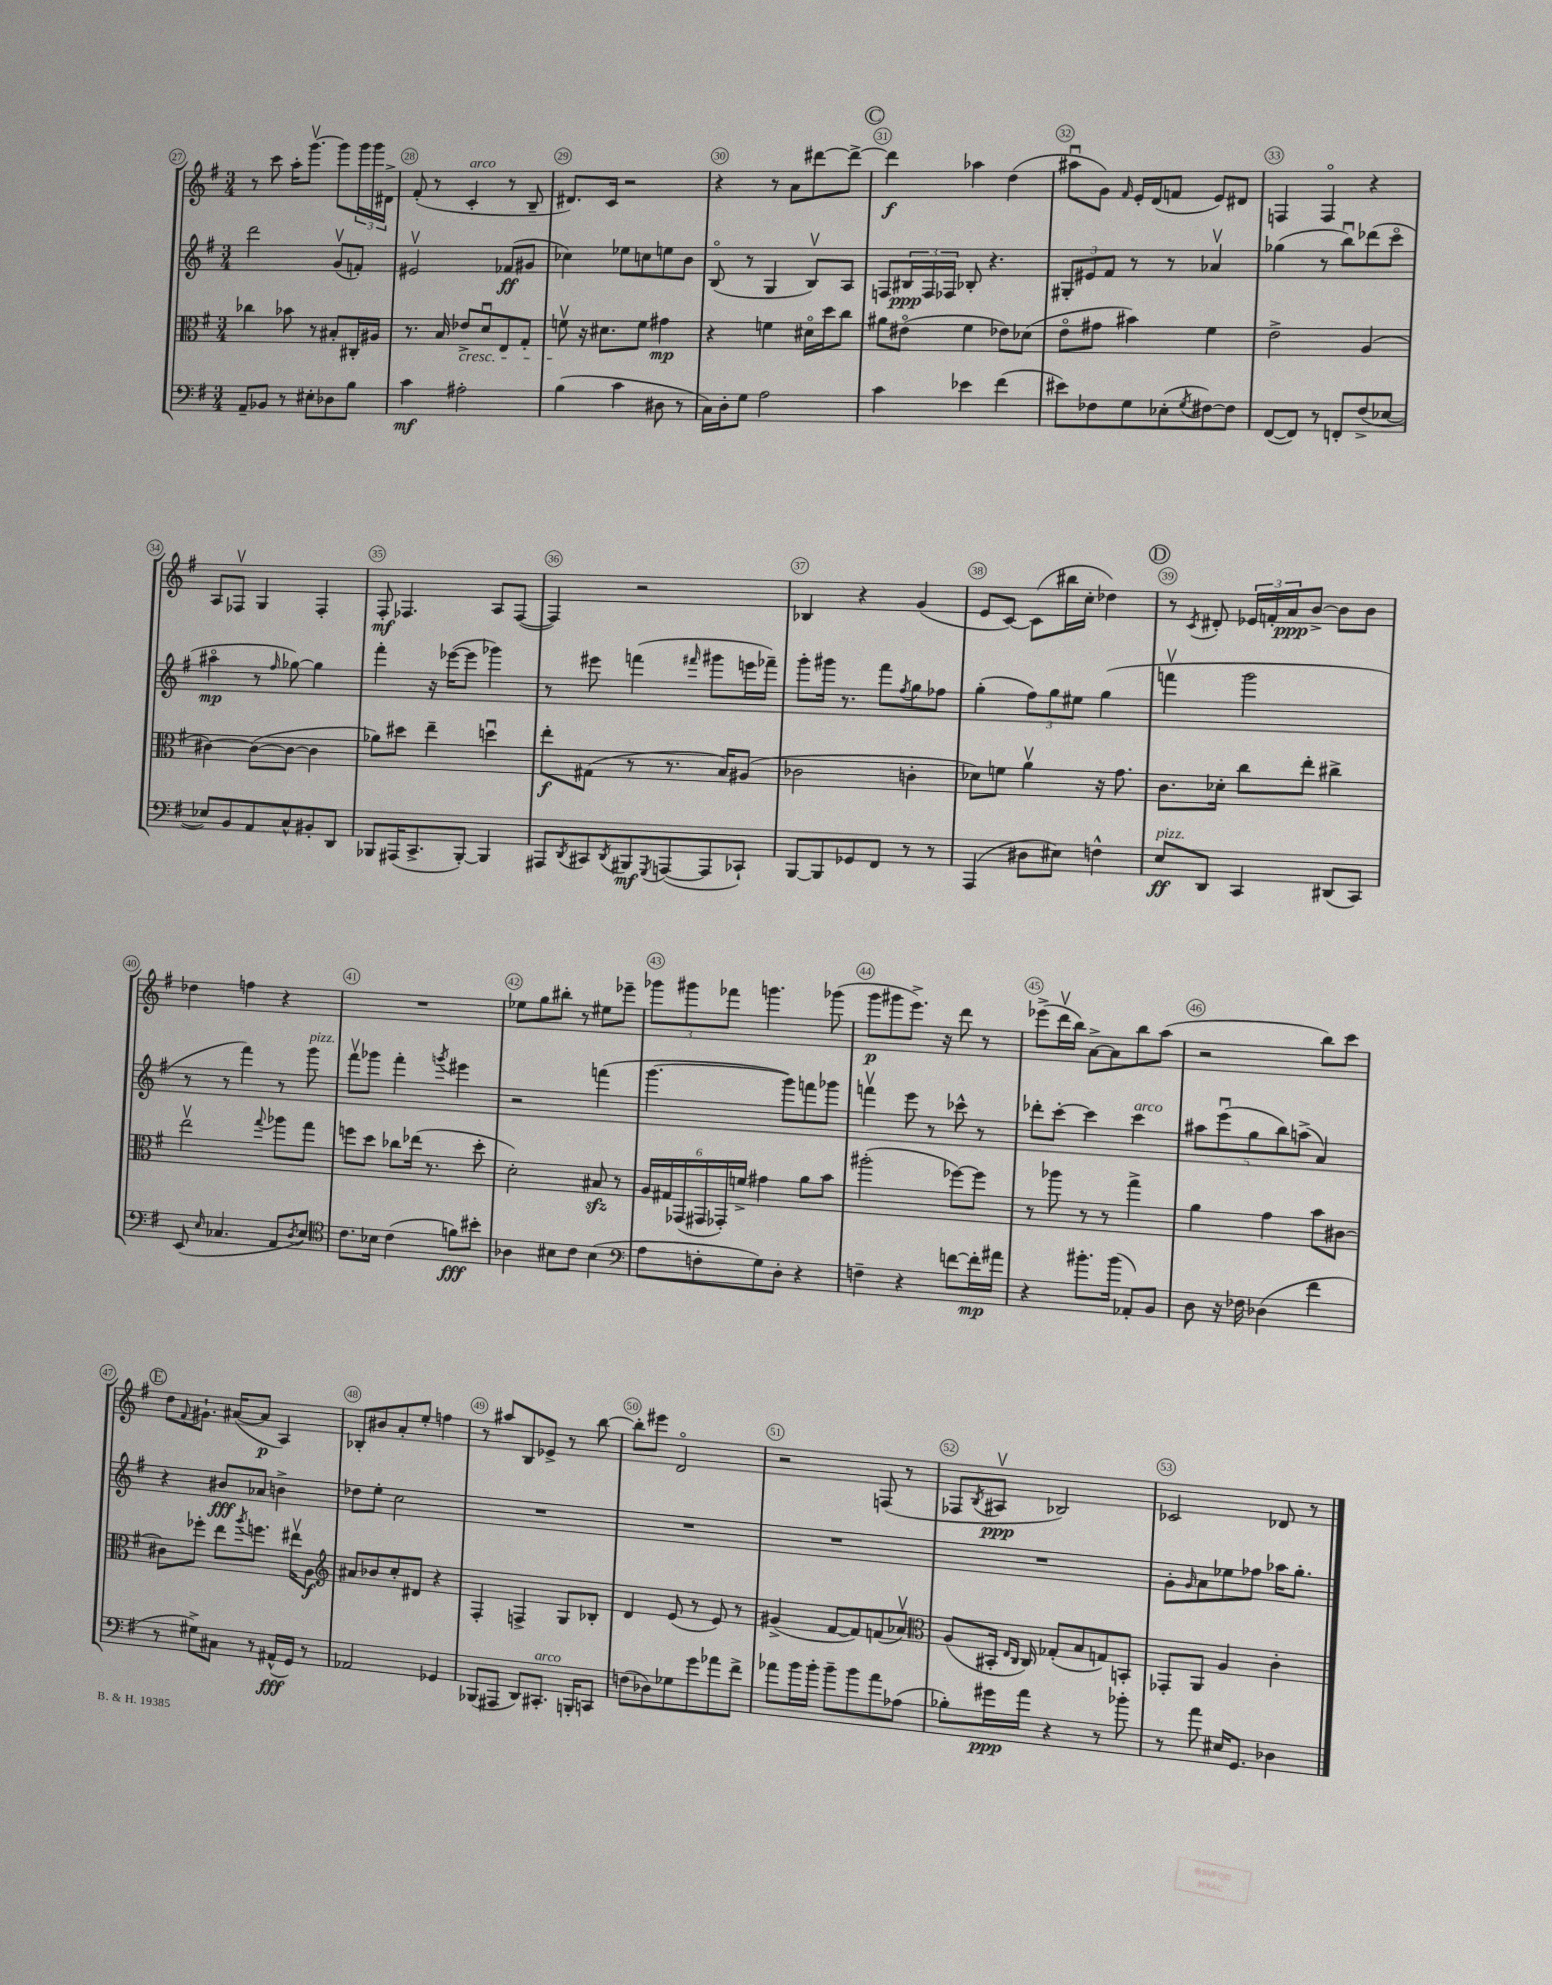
<<
\new StaffGroup <<
\new Staff = "s0" {
    \clef treble \key g \major \numericTimeSignature \time 3/4
    r8 c'''8 a''16-. g'''8.~\upbow g'''8 \tuplet 3/2 { g'''16 g'''16 dis'16-> } |
    fis'8-.( r8 c'4-.^\markup { \italic "arco" } r8 b8-- |
    dis'8.) c'16 r2 |
    r4 r8 a'8 dis'''8~ dis'''8~-> |
    \mark \markup { \circle "C" } dis'''4\f aes''4 d''4( |
    ais''8\downbow g'8) \grace { fis'16 } e'16-. d'16( f'8 e'8) dis'8 |
    f4 f4\flageolet r4 |
    a8 fes8\upbow g4 fes4-. |
    fis8-.\mf fes4. a8 fes8~( |
    fes4) r2 |
    bes4 r4 g'4( |
    e'8 c'8~) c'8( bis''16 c''16-. des''4) |
    \mark \markup { \circle "D" } r8 \acciaccatura { c'8 } dis'8-. \tuplet 3/2 { ees'16 f'16-. a'16\ppp } b'8~-> b'8 b'8 |
    des''4 f''4 r4 |
    R2. |
    ees''8 g''8 bis''8-. r8 eis''8 ees'''8-- |
    \tuplet 3/2 { ges'''8 gis'''8 fes'''8 } g'''4. ges'''8( |
    g'''8\p gis'''8 e'''8.->) r16 d'''8 r8 |
    ees'''8->( d'''16\upbow b''16) a'8~-> a'8 b''8 a''8( |
    r2 b''8) c'''8 |
    \mark \markup { \circle "E" } d''8 \appoggiatura { fis'8 } gis'8.-! ais'16~( ais'8\p a4) |
    bes8-. bis'8 a'8-. e''8-. f''4 |
    r8 ais''8 b8 ees'8-> r8 b''8~ |
    b''8-. eis'''8 d'2\flageolet |
    r2 f8( r8 |
    fes8 \acciaccatura { b8 } ais8\upbow\ppp bes2) |
    ces'2 des'8 r8 \bar "|." |
}
\new Staff = "s1" {
    \clef treble \key g \major \numericTimeSignature \time 3/4
    d'''2 g'8\upbow( f'8-.) |
    eis'2\upbow fes'8\ff( gis'8 |
    ces''4) ees''8 c''8 e''8 b'8 |
    b8\flageolet( r8 g4 b8\upbow) a8 |
    \mark \markup { \circle "C" } f8 \tuplet 3/2 { bis16\ppp f16 fes16 } bes8-. r4. |
    \tuplet 3/2 { gis8-. eis'8 fis'8 } r8 r8 aes'4\upbow |
    ges''4( r8 b''8\downbow) des'''8( c'''8\flageolet |
    ais''4\flageolet\mp r8 \grace { fis''16 } ges''8~) ges''4 |
    fis'''4-. r16 ees'''16~( ees'''8 ges'''4) |
    r8 eis'''8 f'''4( \grace { fis'''16 } gis'''8 e'''16 fes'''16--) |
    g'''8-. gis'''16 r8. fis'''8 \acciaccatura { fis''8 } g''8 fes''8 |
    g''4-.( \tuplet 3/2 { fis''8) g''8 eis''8 } g''4( |
    \mark \markup { \circle "D" } f'''4\upbow g'''2 |
    r8 r8 fis'''4) r8 g'''8^\markup { \italic "pizz." } |
    fis'''8\upbow ges'''8 fis'''4-. \acciaccatura { g'''8 } eis'''4 |
    r2 f'''4( |
    g'''4.~ g'''8) f'''8 ges'''8 |
    f'''4\upbow e'''8 r8 ces'''8-^ r8 |
    des'''8-. c'''8~-. c'''4 c'''4^\markup { \italic "arco" } |
    \tuplet 5/4 { ais''8 e'''8\downbow( g''8 b''8) a''8->( } a'4) |
    \mark \markup { \circle "E" } r4 bis'8\fff aes'8 b'4-> |
    des''8 e''8-. c''2 |
    R2. |
    R2. |
    R2. |
    R2. |
    g'8-. \grace { g'16 } a'8 ees''8 fes''8 aes''16 g''8.-. \bar "|." |
}
\new Staff = "s2" {
    \clef alto \key g \major \numericTimeSignature \time 3/4
    ces''4 bes'8 r8 bis8-. cis16-. ais16 |
    r8. b16 ees'8->\cresc d'8\downbow e8 g8-. |
    f'8\upbow\! r16 dis'8. f'8 gis'4\mp |
    r4 f'4 dis'16\flageolet d''16 c''8 |
    \mark \markup { \circle "C" } ais'8 eis'8\flageolet( fis'4 ees'8) des'8( |
    e'8\flageolet gis'8 bis'4) fis'4 |
    e'2-> a4( |
    cis'4~) cis'8~( cis'8~ cis'4 |
    aes'8) dis''8 e''4-- d''4\downbow |
    e''8-.\f gis8( r8 r8. b16) ais8( |
    ces'2 c'4-. |
    des'8) f'8 a'4\upbow r16 g'8. |
    \mark \markup { \circle "D" } c'8. des'16-. c''8 e''8-. cis''4-> |
    e''2\upbow \appoggiatura { g''8 } aes''8 g''8 |
    f''8 d''8 ces''8 ees''16( r8. d''8-. |
    d'2-.) bis8\sfz r8 |
    \tuplet 6/4 { a16 gis16 ges,16( gis,16 ges,16-.) f'16-> } gis'4 a'8 b'8 |
    ais''2-.( fes''8~) fes''8 |
    r8 aes''8 r8 r8 g''4-> |
    a'4 g'4 b'8 cis'8~ |
    \mark \markup { \circle "E" } cis'8 fes''8-. e''8 \acciaccatura { a''8 } f''8. eis''16\upbow a8\f |
    \clef treble ais'8 bes'8 c''8-. dis'8 r4 |
    fis4-. f4-> g8 bes8-. |
    d'4 e'8( r8 e'8) r8 |
    gis'4->( fis'8~ fis'8) f'8( aes'8\upbow) |
    \clef alto a8( bis,16-. \grace { e16 c16 } c16) ges8-.( b8 g8) b,8-. |
    ges,8-. a,8 a4 c'4-. \bar "|." |
}
\new Staff = "s3" {
    \clef bass \key g \major \numericTimeSignature \time 3/4
    a,8-- bes,8 r8 eis8-. des8 b8 |
    c'4\mf ais2-. |
    b4( c'4 dis8 r8 |
    c16) d16-. g8 a2 |
    \mark \markup { \circle "C" } c'4 ees'4 fis'4( |
    eis'8) fes8 g8 ees8-.( \acciaccatura { g8 } fis8~) fis8 |
    fis,8~( fis,8) r8 f,8-. fis8->( ees8~ |
    ees8) b,8 a,8 c8-^ bis,8-. d,8 |
    bes,,8 ais,,16( c,8.-> bes,,8~-.) bes,,4 |
    ais,,8 \acciaccatura { d,8 } cis,8 \acciaccatura { d,8 } bis,,8\mf \acciaccatura { g,,8 } a,,8~( a,,8 ces,8-!) |
    b,,8~ b,,8 ges,8 fis,8 r8 r8 |
    a,,4( dis8 eis8) f4-^ |
    \mark \markup { \circle "D" } e8\ff^\markup { \italic "pizz." } d,8 c,4 dis,8( c,8) |
    e,8( \grace { e16 } ces4. a,8 \acciaccatura { d8 } e8) |
    \clef tenor c'8. bes16 c'4( f'8\fff) bis'8-. |
    aes4 bis8 c'8 bis4( |
    \clef bass a8 f8-. g8) d8-. r4 |
    f4-- r4 f'8~ f'16-.\mp ais'16 |
    r4 bis'8.-. bis'16( aes,8-.) b,8 |
    d8 r16 fes16 des4( fis'4 |
    \mark \markup { \circle "E" } r8 gis8->) cis8 r8 ais,16-^\fff( g,16) r8 |
    aes,2 ges,4 |
    bes,,8( ais,,8 d,8) cis,8.-.^\markup { \italic "arco" } b,,16-. c,8 |
    f8( des8) ges8 g'8 aes'8 fis'8-> |
    aes'8 b'16 b'16-. b'8-- b'8 aes'8 aes8( |
    bes8-.) gis'16\ppp a'16 r4 r8 bes'8-. |
    r8 a'8 eis16 g,8. des4 \bar "|." |
}
>>
>>
\layout { \context { \Score currentBarNumber = #27 \override BarNumber.break-visibility = ##(#f #t #t) barNumberVisibility = #all-bar-numbers-visible \override BarNumber.stencil = #(make-stencil-circler 0.1 0.3 ly:text-interface::print) } }
